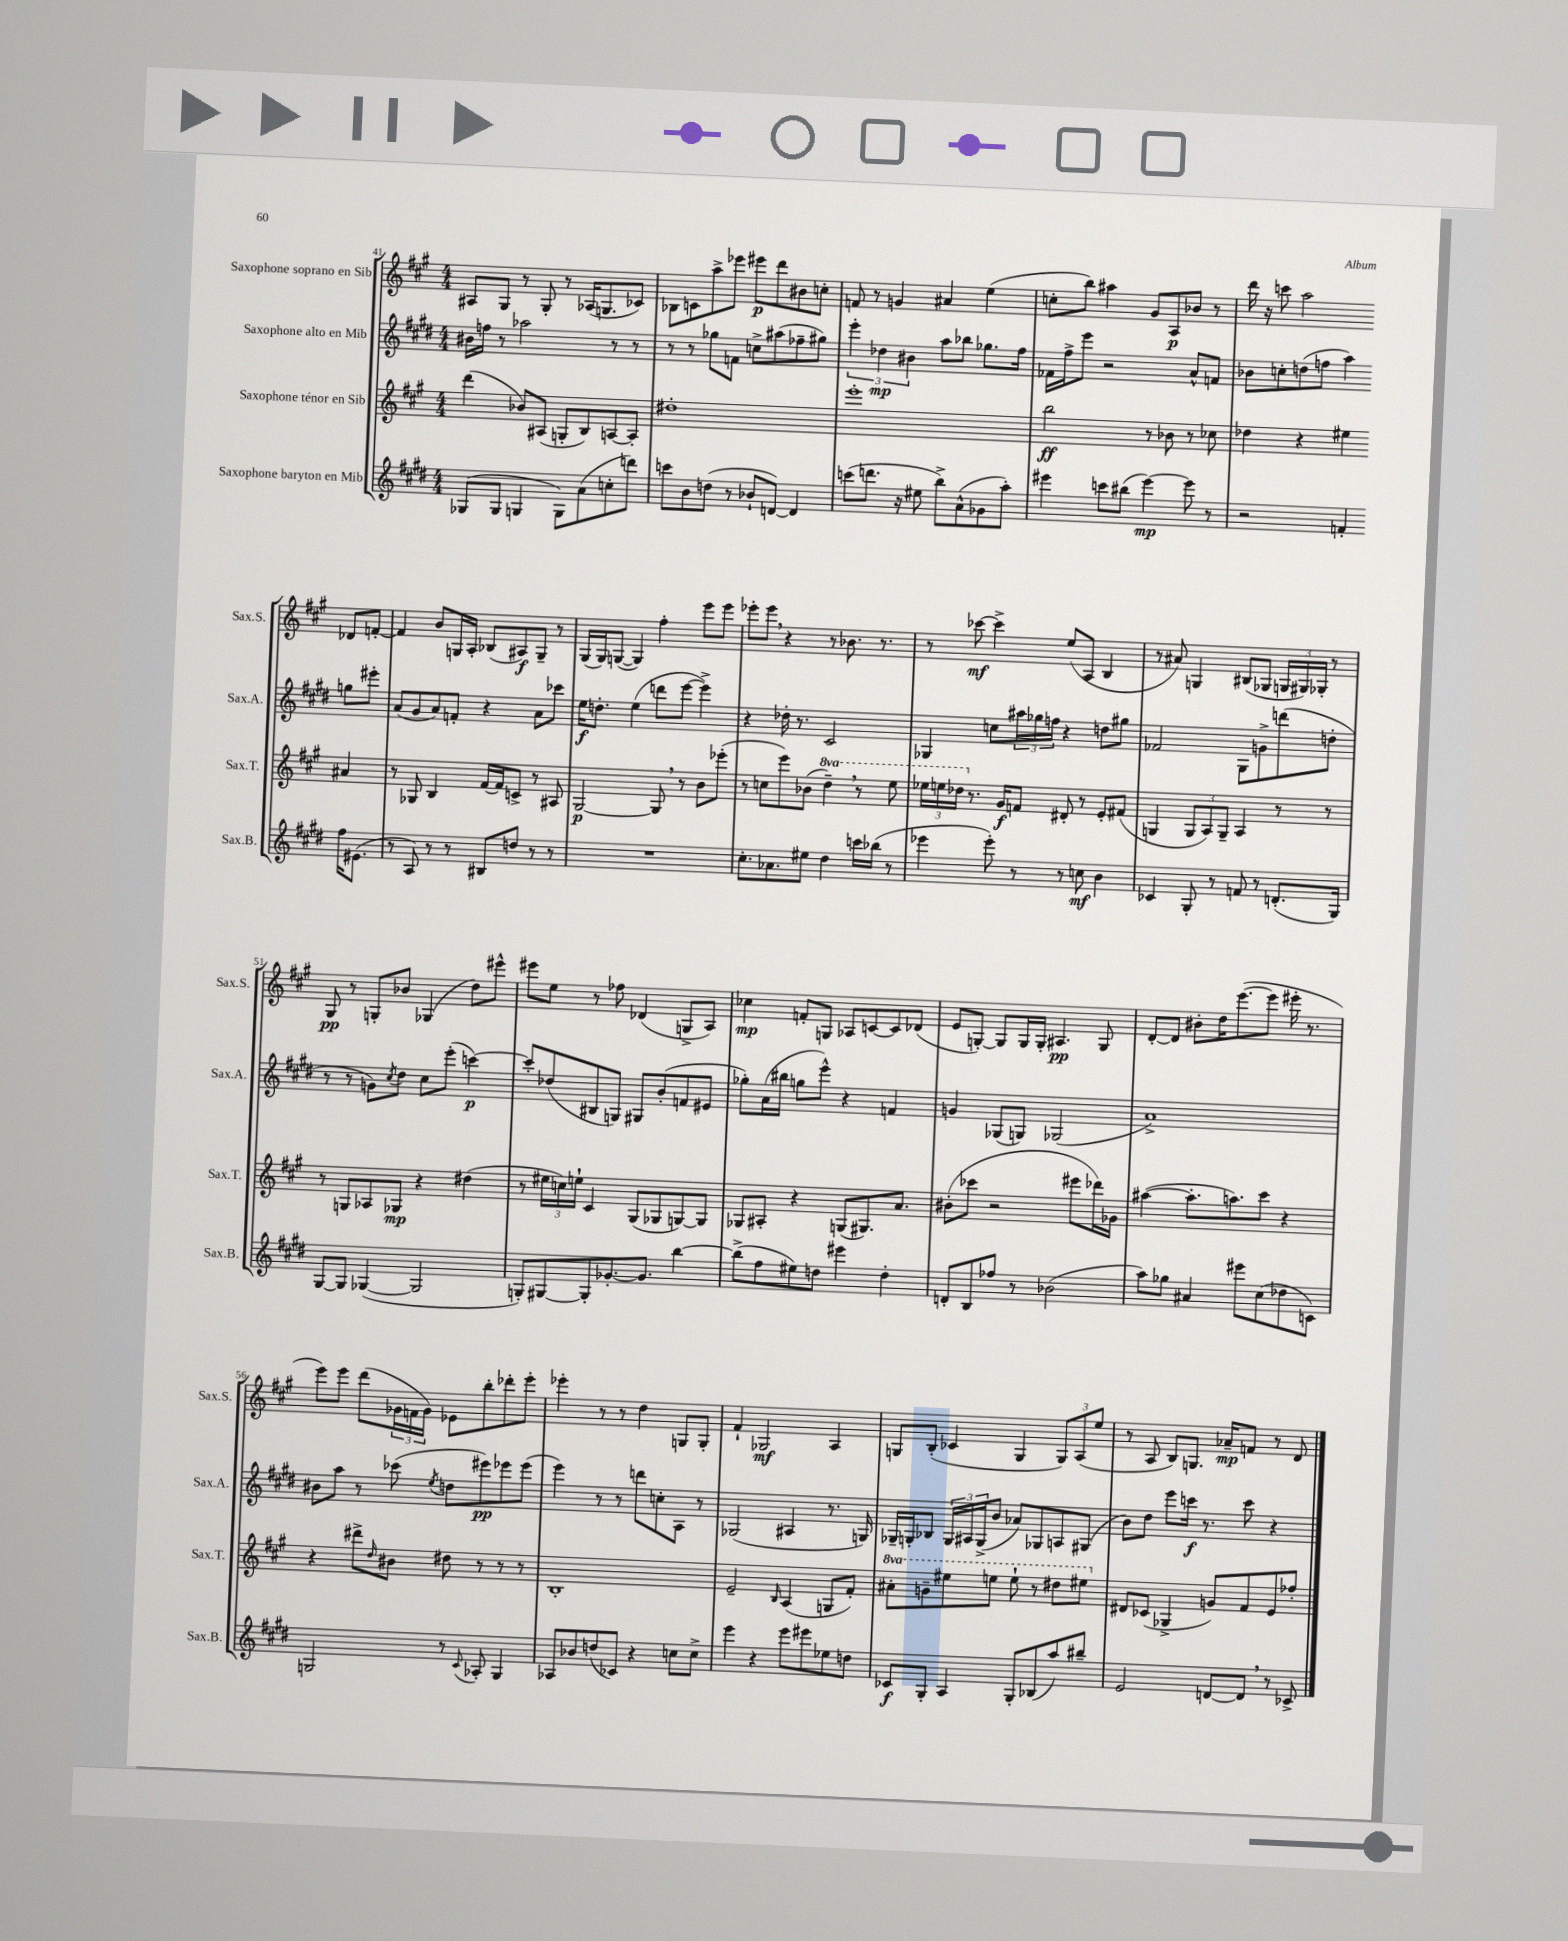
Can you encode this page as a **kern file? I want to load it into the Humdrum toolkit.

**kern	**kern	**kern	**kern
*staff4	*staff3	*staff2	*staff1
*clefG2	*clefG2	*clefG2	*clefG2
*k[f#c#g#d#]	*k[f#c#g#]	*k[f#c#g#d#]	*k[f#c#g#]
*M4/4	*M4/4	*M4/4	*M4/4
(8G-/L	(4ddd\	16b#\LL	8A#/L
.	.	16ff\JJ	.
8G-/J	.	8r	8G#/J
4G/	8b-/L)	2aa-\	8r
.	(8A#/J	.	8G#'/
8G\L)	8G'/L	.	8r
(8a\	8B/)	.	(16A-/LK
.	.	.	8.G/
8cc'\	[8A/	8r	.
8ddd\J)	8A'/]J	8r	8c-/J)
=	=	=	=
8ccc\L	1dd#'	8r	8B-\L
8b\	.	8r	8c\
(8dd\J	.	8gg-\L	8aa^\
8r	.	8f\J	8eee-\J
8b-`/L	.	8cc^\L	8eee#\L
[8d/J)	.	(8aa#\	8ddd\
4d/]	.	8ff-~\	8b#\
.	.	8gg#\J)	8cc'\J
=	=	=	=
(8ccc\L	1eee'	6eee'\	8f/
8.ddd\J	.	.	8r
.	.	6dd-\	.
.	.	.	4g/
16r	.	.	.
.	.	6b#\	.
8ee#\	.	.	.
8bb^\L)	.	8aa\L	4a#/
(8a^^\	.	8bb-\J	.
8g-\	.	8.gg-\L	(4ee\
8aa'\J)	.	.	.
.	.	16ff#\Jk	.
=	=	=	=
4eee#\	2bb\	16f-\LL	8cc'\L
.	.	16ff#^\J	.
.	.	8eee\J	8bb\J)
8ccc\L	.	2r	4aa#\
(8bb#\J	.	.	.
[4eee#\)	8r	.	8g#/L
.	8b-\	.	8A/
8eee#\]	8r	8a^^/L	8b-/J
8r	8cc-\	8f/J	8r
=	=	=	=
2r	4dd-\	8b-\L	16ddd\
.	.	.	16r
.	.	8cc'\	8ccc\
.	4r	(8dd\	2aa\
.	.	8ff\J	.
4f'/	4ee#\	4aa\)	.
16ff#\LK	4a#/	8gg\L	8d-/L
(8.e#\J	.	.	.
.	.	8eee#'\J	[8f'/J
=	=	=	=
8r	8r	(8a/L	4f/]
8A/)	8G-/	8g#/	.
8r	4B/	8a/)	8b/L
8r	.	8f'/J	16G/L
.	.	.	16A'/JJ
8B#/L	[16f#/LL	4r	(8B-/L
.	16f#/]J	.	.
8dd/J	8c^/J	.	8A#/)
8r	8r	8a\L	8G~/J
8r	8A#/	8ccc-\J	8r
=	=	=	=
1r	[2G#/	16ee\LK	(16G#/LL
.	.	8.dd'\J	16G#/J)
.	.	.	([8G/J
.	.	(4ee\	4G/])
.	8G#/]	8ddd\L	4ff#'\
.	8r	[8eee\J	.
.	8b\L	4eee^\])	8eee\L
.	(8eee-'\J	.	8eee\J
=	=	=	=
8.cc#'\L	8r	4r	8eee-'\L
.	8cc\L	.	8eee-\J
8.a-\	.	.	.
.	8eee\)	16dd-'\	4r
.	.	8.r	.
8ee#\J	(8b-\J	.	.
4dd#\	4ddd~\)	2c#/	8r
.	.	.	8.b-\
16ccc\LL	8r	.	.
(16bb-\JJ	.	.	8.r
8r	8eee\	.	.
=	=	=	=
4eee-\	24eee-\LL	4G-/	8r
.	24eee\	.	.
.	24ddd-\JJ	.	.
.	8.r	.	[8ccc-\
8eee-'\)	.	8cc\L	4ccc-^\]
.	16g#/LK	.	.
8r	8f/J	24aa#\L	.
.	.	24gg-\	.
.	.	24ff\JJ	.
8r	8d#'/	4r	(8ee/L
8cc\	8r	.	8A/J
4b\	8e'/L	8dd\L	4B/
.	(8f#/J	8gg#\J	.
=	=	=	=
4c-/	4G/	2f-/	8r
.	.	.	8a#/)
8G#'/	12G/L	.	4G/
.	12A/)	.	.
8r	.	.	.
.	12G~/J	.	.
8f/	4A/	8G#\L	(8B#/L
8r	.	8g^\	8G-/J
(8.d'/L	8r	(8ddd\	24G/LL
.	.	.	24G#/)
.	.	.	24G-'/JJ
.	8r	8dd'\J	8r
16G#/Jk)	.	.	.
=	=	=	=
[8G#/L	8r	8r	8G#/
8G#/]J	8G/L	8r	8r
([4G-/	8A-/	8g\L)	8G'/L
.	.	8qcc#/	.
.	8G-/J	8dd#\J	8b-/J
2G-/]	4r	8cc#\L	(4G-/
.	.	(8eee'\J	.
.	(4dd#\	[4ccc\)	8dd\L)
.	.	.	8eee#^^\J
=	=	=	=
8G'/L)	8r	8ccc'/]L	8eee#\L
[8G#/	24ee#\LL	(8dd-/	8ee\J
.	24cc\)	.	.
.	24ee`\JJ	.	.
8G#'/]	4c#/	8B#/	8r
[8.g-'/	.	8G/J)	8ff-\
.	(8G#/L	8G#/L	(4d-/
8.g-/]J	.	.	.
.	8G-/	(8b'/	.
[4bb\	[8G/)	8f/	8G^/L
.	8G/]J	8e#/J	8A/J)
=	=	=	=
(8bb^\]L	8G-/L	8gg-'\L)	4cc-\
8ff#\	8A#'/J	(16a\L	.
.	.	16bb#\JJ	.
8ee#\)	4r	8gg\L	8f'/L
8dd\J	.	8eee^^\J)	8G/J
4eee#\	(8G/L	4r	8A-/L
.	8.G#/)	.	[8c/
4dd'\	.	4f/	8c/]
.	8.a/J	.	.
.	.	.	(8d-/J
=	=	=	=
8d'/L	(8b#'\L	4g/	8e/L
8B/	8ccc-\J	.	[8G'/J)
8ff-/J	2r	(8G-/L	8G/]L
8r	.	8G/J)	16G/L
.	.	.	16G'/JJ
(2b-\	.	(2G-/	4.A#/
.	8eee#\L	.	.
.	16ddd-\L)	.	8G/
.	16g-\JJ	.	.
=	=	=	=
8aa\L)	([4aa#\	1a^)	[8d'/L
8gg-\J	.	.	8d/]J
4a#/	8.aa#'\]L	.	8b#'\L
.	.	.	16dd\K
.	8.aa\)	.	([8.eee\
8eee#\L	.	.	.
(8cc#\	8ccc#\J	.	8eee\]J
8dd-\	4r	.	16eee#'\
.	.	.	8.r
8c\J)	.	.	.
=	=	=	=
2G/	4r	8b#\L	8eee\L)
.	.	8aa\J	8eee\J
.	8ddd#^\L	8r	(8ddd\L
.	16qqdd/	.	.
.	8b#\J	(8ccc-\	24g-\L
.	.	.	24f\
.	.	.	24g-\JJ)
.	.	8qee/	.
8r	8dd#\	8dd\L	8e-\L
8qqc#/	.	.	.
8A-'/	8r	8eee#\)	8bb'\
4G/	8r	8eee-\	8ddd-'\
.	8r	(8eee-\J	8eee'\J
=	=	=	=
8A-/L	1B'	4eee\)	4eee-'\
8b-/	.	.	.
(8dd/	.	8r	8r
8c-/J)	.	8r	8r
4r	.	8ddd\L	4dd\
.	.	8cc'\	.
8cc\L	.	8A\J	8G/L
8cc^\J	.	8r	8G'/J
=	=	=	=
4eee\	2e~/	(2G-/	4f#`/
4r	.	.	2G-/
.	16qqB/	.	.
8eee\L	(4A/	4A#/	.
8eee#\	.	.	.
8ee-\	8G/L	8.r	4A/
8dd\J	8f#'/J)	.	.
.	.	16G/)	.
=	=	=	=
8c-/L	8aa#'\L	16G-~/LL	8G/L
.	.	16G'/J	.
8G#'/J	8gg~\	8B-/J	(8B'/J
4A/	8eee#\	24G/LL	4c-/
.	.	24A#/	.
.	.	(24G^/J	.
.	8eee\J	8b/J	.
8G#'/L	8eee`\	8a-/L)	4G/
(8B-/	8r	8G-/	.
8aa/)	8ddd#\L	8A/	12G/L)
.	.	.	(12A/
8bb#~/J	8eee#\J	(8G#/J	.
.	.	.	12ee/J
=	=	=	=
2e/	8d#/L	8b\L)	8r
.	(8c-/J	8dd#\J	8A/
.	4G-^/	8eee\L	8B/L)
.	.	16ccc\Jk	8.G/J
.	.	8.r	.
[8d/L	8g/L)	.	.
.	.	.	16a-~/LK
8d/]J	8f#/	8ccc\	8f/J
8r	8e/	4r	8r
8c-^/	8ff-'/J	.	8d/
==	==	==	==
*-	*-	*-	*-
